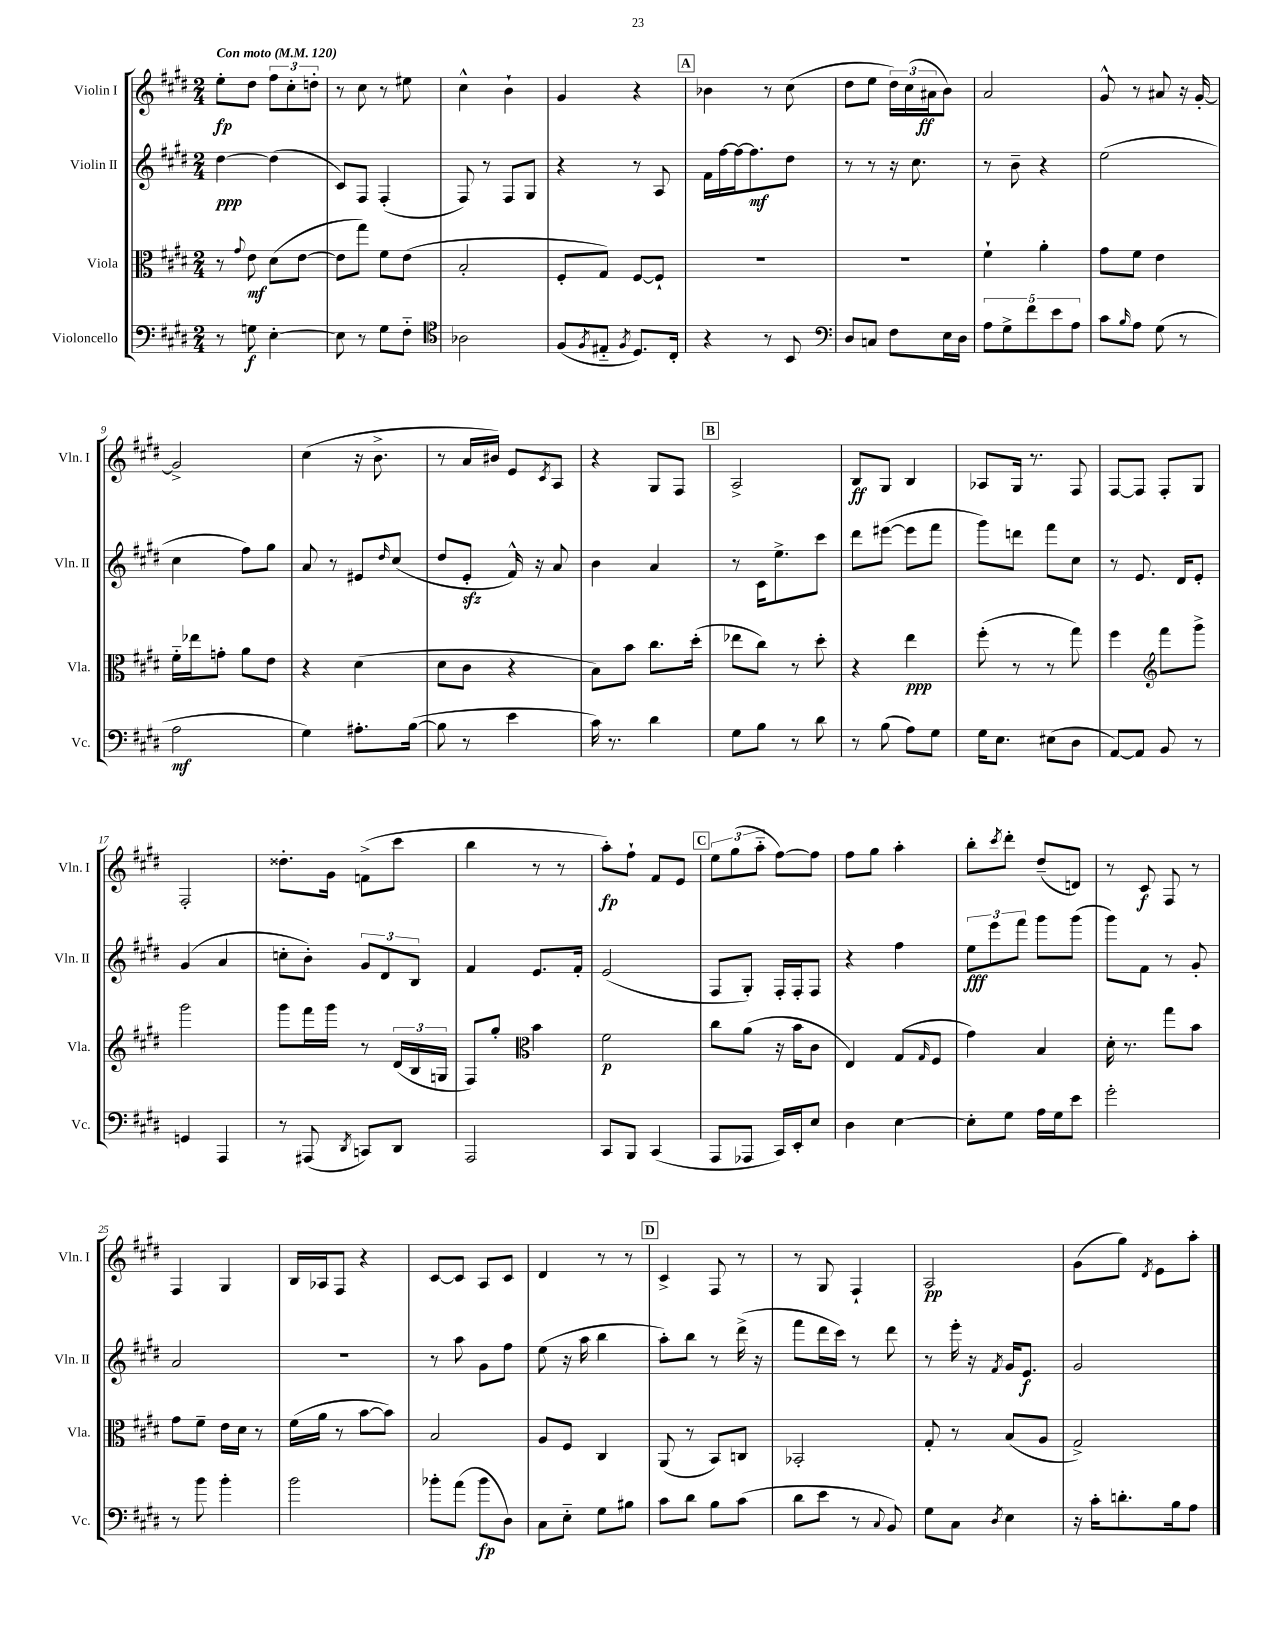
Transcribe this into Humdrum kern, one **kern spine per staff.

**kern	**dynam	**kern	**dynam	**kern	**dynam	**kern	**dynam
*part4	*part4	*part3	*part3	*part2	*part2	*part1	*part1
*staff4	*staff4	*staff3	*staff3	*staff2	*staff2	*staff1	*staff1
*I"Violoncello	*	*I"Viola	*	*I"Violin II	*	*I"Violin I	*
*I'Vc.	*	*I'Vla.	*	*I'Vln. II	*	*I'Vln. I	*
*clefF4	*	*clefC3	*	*clefG2	*	*clefG2	*
*k[f#c#g#d#]	*	*k[f#c#g#d#]	*	*k[f#c#g#d#]	*	*k[f#c#g#d#]	*
*M2/4	*	*M2/4	*	*M2/4	*	*M2/4	*
*MM120	*	*MM120	*	*MM120	*	*MM120	*
=1	=1	=1	=1	=1	=1	=1	=1
!	!	!	!	!	!	!LO:TX:a:B:t=Con moto	!
8r	.	8r	.	[4dd#\	ppp	8ee'\L	fp
.	.	8qqg#/	.	.	.	.	.
8Gn\	f	8e\	mf	.	.	8dd#\J	.
[4E'\	.	(8d#\L	.	(4dd#\]	.	12ff#\L	.
.	.	.	.	.	.	12cc#'\	.
.	.	[8e\J	.	.	.	.	.
.	.	.	.	.	.	12ddn'\J	.
=2	=2	=2	=2	=2	=2	=2	=2
8E\]	.	8e\L]	.	8c#/L)	.	8r	.
8r	.	8gg#\J)	.	8F#/J	.	8cc#\	.
8G#\L	.	8f#\L	.	(4F#'/	.	8r	.
8F#\J	.	(8e\J	.	.	.	8ee#X\	.
=3	=3	=3	=3	=3	=3	=3	=3
*clefC4	*	*	*	*	*	*	*
2A-X\	.	2B'/	.	8F#/)	.	4cc#^^\	.
.	.	.	.	8r	.	.	.
.	.	.	.	8F#/L	.	4b`\	.
.	.	.	.	8G#/J	.	.	.
=4	=4	=4	=4	=4	=4	=4	=4
(8F#/L	.	8F#'/L	.	4r	.	4g#/	.
8qF#/	.	.	.	.	.	.	.
8E#X/J	.	8G#/J)	.	.	.	.	.
8qF#/	.	.	.	.	.	.	.
8.D#/L)	.	[8F#/L	.	8r	.	4r	.
.	.	8F#`/J]	.	8A/	.	.	.
16C#'/Jk	.	.	.	.	.	.	.
!!LO:REH:place=s1:t=A
=5	=5	=5	=5	=5	=5	=5	=5
4r	.	2r	.	16f#\LL	.	4b-X\	.
.	.	.	.	[16ff#\	.	.	.
.	.	.	.	16ff#\J_	.	.	.
.	.	.	.	8.ff#\]	mf	.	.
8r	.	.	.	.	.	8r	.
8BB/	.	.	.	8dd#\J	.	(8cc#\	.
=6	=6	=6	=6	=6	=6	=6	=6
*clefF4	*	*	*	*	*	*	*
8D#/L	.	2r	.	8r	.	8dd#\L	.
8Cn/J	.	.	.	8r	.	8ee\J	.
8F#\L	.	.	.	16r	.	24dd#\LL)	.
.	.	.	.	.	.	(24cc#\	.
.	.	.	.	8.cc#\	.	.	.
.	.	.	.	.	.	24a#X\J	ff
16E\L	.	.	.	.	.	8b\J)	.
16D#\JJ	.	.	.	.	.	.	.
=7	=7	=7	=7	=7	=7	=7	=7
10A\L	.	4f#`\	.	8r	.	2a/	.
10G#^\	.	.	.	.	.	.	.
.	.	.	.	8b~\	.	.	.
10f#\	.	.	.	.	.	.	.
.	.	4a'\	.	4r	.	.	.
10e\	.	.	.	.	.	.	.
10A\J	.	.	.	.	.	.	.
=8	=8	=8	=8	=8	=8	=8	=8
8c#\L	.	8g#\L	.	(2ee\	.	8g#^^/	.
16qqB/	.	.	.	.	.	.	.
8A\J	.	8f#\J	.	.	.	8r	.
(8G#\	.	4e\	.	.	.	8a#X/	.
8r	.	.	.	.	.	16r	.
.	.	.	.	.	.	[16g#'/	.
!!LO:LB:g=z
=9	=9	=9	=9	=9	=9	=9	=9
2A\	mf	16f#\LL	.	4cc#\	.	2g#^/]	.
.	.	16ee-X\J	.	.	.	.	.
.	.	8gn'\J	.	.	.	.	.
.	.	8a\L	.	8ff#\L)	.	.	.
.	.	8e\J	.	8gg#\J	.	.	.
=10	=10	=10	=10	=10	=10	=10	=10
4G#\)	.	4r	.	8a/	.	(4cc#\	.
.	.	.	.	8r	.	.	.
8.A#X'\L	.	(4d#\	.	8e#X/L	.	16r	.
.	.	.	.	.	.	8.b^\	.
.	.	.	.	16qqdd#/	.	.	.
.	.	.	.	(8cc#/J	.	.	.
([16B\Jk	.	.	.	.	.	.	.
=11	=11	=11	=11	=11	=11	=11	=11
8B\]	.	8d#\L	.	8dd#/L	.	8r	.
8r	.	8c#\J	.	8ezz'/J	.	16a/LL	.
.	.	.	.	.	.	16b#X/JJ)	.
4e\	.	4r	.	16f#^^/)	.	8e/L	.
.	.	.	.	16r	.	.	.
.	.	.	.	.	.	8qc#/	.
.	.	.	.	8a/	.	8A/J	.
=12	=12	=12	=12	=12	=12	=12	=12
16c#\)	.	8B\L)	.	4b\	.	4r	.
8.r	.	.	.	.	.	.	.
.	.	8b\J	.	.	.	.	.
4d#\	.	8.cc#\L	.	4a/	.	8G#/L	.
.	.	.	.	.	.	8F#/J	.
.	.	(16dd#'\Jk	.	.	.	.	.
!!LO:REH:place=s1:t=B
=13	=13	=13	=13	=13	=13	=13	=13
8G#\L	.	8ee-X\L	.	8r	.	2A^/	.
8B\J	.	8cc#\J)	.	16c#\KL	.	.	.
.	.	.	.	8.ee^\	.	.	.
8r	.	8r	.	.	.	.	.
8d#\	.	8dd#'\	.	8ccc#\J	.	.	.
=14	=14	=14	=14	=14	=14	=14	=14
8r	.	4r	.	8ddd#\L	.	8B/L	ff
(8B\	.	.	.	([8eee#X\J	.	8G#/J	.
8A\L)	.	4ee\	ppp	8eee#\L]	.	4B/	.
8G#\J	.	.	.	8fff#\J	.	.	.
=15	=15	=15	=15	=15	=15	=15	=15
16G#\KL	.	(8ff#'\	.	8ggg#\L)	.	8A-X/L	.
8.E\J	.	.	.	.	.	.	.
.	.	8r	.	8dddn\J	.	16G#/Jk	.
.	.	.	.	.	.	8.r	.
(8E#X\L	.	8r	.	8fff#\L	.	.	.
8D#\J	.	8gg#\)	.	8cc#\J	.	8F#/	.
=16	=16	=16	=16	=16	=16	=16	=16
[8AA/L)	.	4ff#\	.	8r	.	[8F#/L	.
8AA/J]	.	.	.	8.e/	.	8F#/J]	.
*	*	*clefG2	*	*	*	*	*
8BB/	.	8fff#\L	.	.	.	8F#'/L	.
.	.	.	.	16d#/KL	.	.	.
8r	.	8ggg#^\J	.	8e'/J	.	8G#/J	.
!!LO:LB:g=z
=17	=17	=17	=17	=17	=17	=17	=17
4GGn/	.	2ggg#\	.	(4g#/	.	2F#'/	.
4AAA/	.	.	.	4a/	.	.	.
=18	=18	=18	=18	=18	=18	=18	=18
8r	.	8ggg#\L	.	8ccn'\L	.	8.dd##X'\L	.
(8AAA#X/	.	16fff#\L	.	8b'\J)	.	.	.
.	.	16ggg#\JJ	.	.	.	16g#\Jk	.
8qDD#/	.	.	.	.	.	.	.
8CCn/L)	.	8r	.	12g#/L	.	(8fn^\L	.
.	.	.	.	12d#/	.	.	.
8DD#/J	.	(24d#/LL	.	.	.	8ccc#\J	.
.	.	24B/	.	12B/J	.	.	.
.	.	24Gn/JJ	.	.	.	.	.
=19	=19	=19	=19	=19	=19	=19	=19
2AAA/	.	8F#/L)	.	4f#/	.	4bb\	.
.	.	8gg#'/J	.	.	.	.	.
*	*	*clefC3	*	*	*	*	*
.	.	4b\	.	8.e/L	.	8r	.
.	.	.	.	.	.	8r	.
.	.	.	.	16f#'/Jk	.	.	.
=20	=20	=20	=20	=20	=20	=20	=20
8CC#/L	.	2f#\	p	(2e/	.	8aa'\L)	fp
8BBB/J	.	.	.	.	.	8ff#`\J	.
(4CC#/	.	.	.	.	.	8f#/L	.
.	.	.	.	.	.	8e/J	.
!!LO:REH:place=s1:t=C
=21	=21	=21	=21	=21	=21	=21	=21
8AAA/L	.	8cc#\L	.	8F#/L	.	12ee\L	.
.	.	.	.	.	.	(12gg#\	.
8AAA-X/J	.	(8a\J	.	8G#'/J)	.	.	.
.	.	.	.	.	.	12aa\J	.
16CC#/LL)	.	16r	.	16F#'/LL	.	[8ff#\L)	.
16EE'/J	.	16b\KL	.	16F#'/J	.	.	.
8E/J	.	8c#\J	.	8F#/J	.	8ff#\J]	.
=22	=22	=22	=22	=22	=22	=22	=22
4D#\	.	4E/)	.	4r	.	8ff#\L	.
.	.	.	.	.	.	8gg#\J	.
[4E\	.	(8G#/L	.	4ff#\	.	4aa'\	.
.	.	16qqG#/	.	.	.	.	.
.	.	8F#/J	.	.	.	.	.
=23	=23	=23	=23	=23	=23	=23	=23
8E'\L]	.	4g#\)	.	12ee\L	fff	8bb'\L	.
.	.	.	.	12eee\	.	.	.
.	.	.	.	.	.	8qccc#/	.
8G#\J	.	.	.	.	.	8ddd#'\J	.
.	.	.	.	12fff#\J	.	.	.
16A\LL	.	4B/	.	8ggg#\L	.	(8dd#~/L	.
16G#\J	.	.	.	.	.	.	.
8e\J	.	.	.	(8ggg#\J	.	8dn/J)	.
=24	=24	=24	=24	=24	=24	=24	=24
2g#'\	.	16d#'\	.	8ggg#\L)	.	8r	.
.	.	8.r	.	.	.	.	.
.	.	.	.	8f#\J	.	8c#/	f
.	.	8gg#\L	.	8r	.	8F#/	.
.	.	8b\J	.	8g#'/	.	8r	.
!!LO:LB:g=z
=25	=25	=25	=25	=25	=25	=25	=25
8r	.	8g#\L	.	2a/	.	4F#/	.
8b\	.	8f#~\J	.	.	.	.	.
4b'\	.	16e\LL	.	.	.	4G#/	.
.	.	16d#\JJ	.	.	.	.	.
.	.	8r	.	.	.	.	.
=26	=26	=26	=26	=26	=26	=26	=26
2b\	.	(16f#\LL	.	2r	.	16B/LL	.
.	.	16a\JJ	.	.	.	16A-X/J	.
.	.	8r	.	.	.	8F#/J	.
.	.	[8b\L	.	.	.	4r	.
.	.	8b\J])	.	.	.	.	.
=27	=27	=27	=27	=27	=27	=27	=27
8b-X'\L	.	2B/	.	8r	.	[8c#/L	.
(8a\J	.	.	.	8aa\	.	8c#/J]	.
8b-\L	fp	.	.	8g#\L	.	8A/L	.
8D#\J)	.	.	.	8ff#\J	.	8c#/J	.
=28	=28	=28	=28	=28	=28	=28	=28
8C#\L	.	8A/L	.	(8ee\	.	4d#/	.
8E\J	.	8F#/J	.	16r	.	.	.
.	.	.	.	16aa\	.	.	.
8G#\L	.	4C#/	.	4bb\	.	8r	.
8B#X\J	.	.	.	.	.	8r	.
!!LO:REH:place=s1:t=D
=29	=29	=29	=29	=29	=29	=29	=29
8c#\L	.	(8AA/	.	8aa'\L)	.	4c#^/	.
8d#\J	.	8r	.	8bb\J	.	.	.
8B\L	.	8BB/L)	.	8r	.	8F#/	.
(8c#\J	.	8Cn/J	.	(16ddd#^\	.	8r	.
.	.	.	.	16r	.	.	.
=30	=30	=30	=30	=30	=30	=30	=30
8d#\L	.	2BB-X'/	.	8fff#\L	.	8r	.
8e\J	.	.	.	16ddd#\L	.	8G#/	.
.	.	.	.	16ccc#\JJ)	.	.	.
8r	.	.	.	8r	.	4F#`/	.
8qqC#/	.	.	.	.	.	.	.
8BB/)	.	.	.	8ddd#\	.	.	.
=31	=31	=31	=31	=31	=31	=31	=31
8G#\L	.	8G#'/	.	8r	.	2A/	pp
8C#\J	.	8r	.	16eee'\	.	.	.
.	.	.	.	16r	.	.	.
8qD#/	.	.	.	8qf#/	.	.	.
4E\	.	(8B/L	.	16g#/KL	.	.	.
.	.	.	.	8.e/J	f	.	.
.	.	8A/J	.	.	.	.	.
=32	=32	=32	=32	=32	=32	=32	=32
16r	.	2G#^/)	.	2g#/	.	(8g#\L	.
16c#'\KL	.	.	.	.	.	.	.
8.dn'\	.	.	.	.	.	8gg#\J)	.
.	.	.	.	.	.	8qd#/	.
.	.	.	.	.	.	8e\L	.
16B\k	.	.	.	.	.	.	.
8A\J	.	.	.	.	.	8aa'\J	.
==	==	==	==	==	==	==	==
*-	*-	*-	*-	*-	*-	*-	*-
